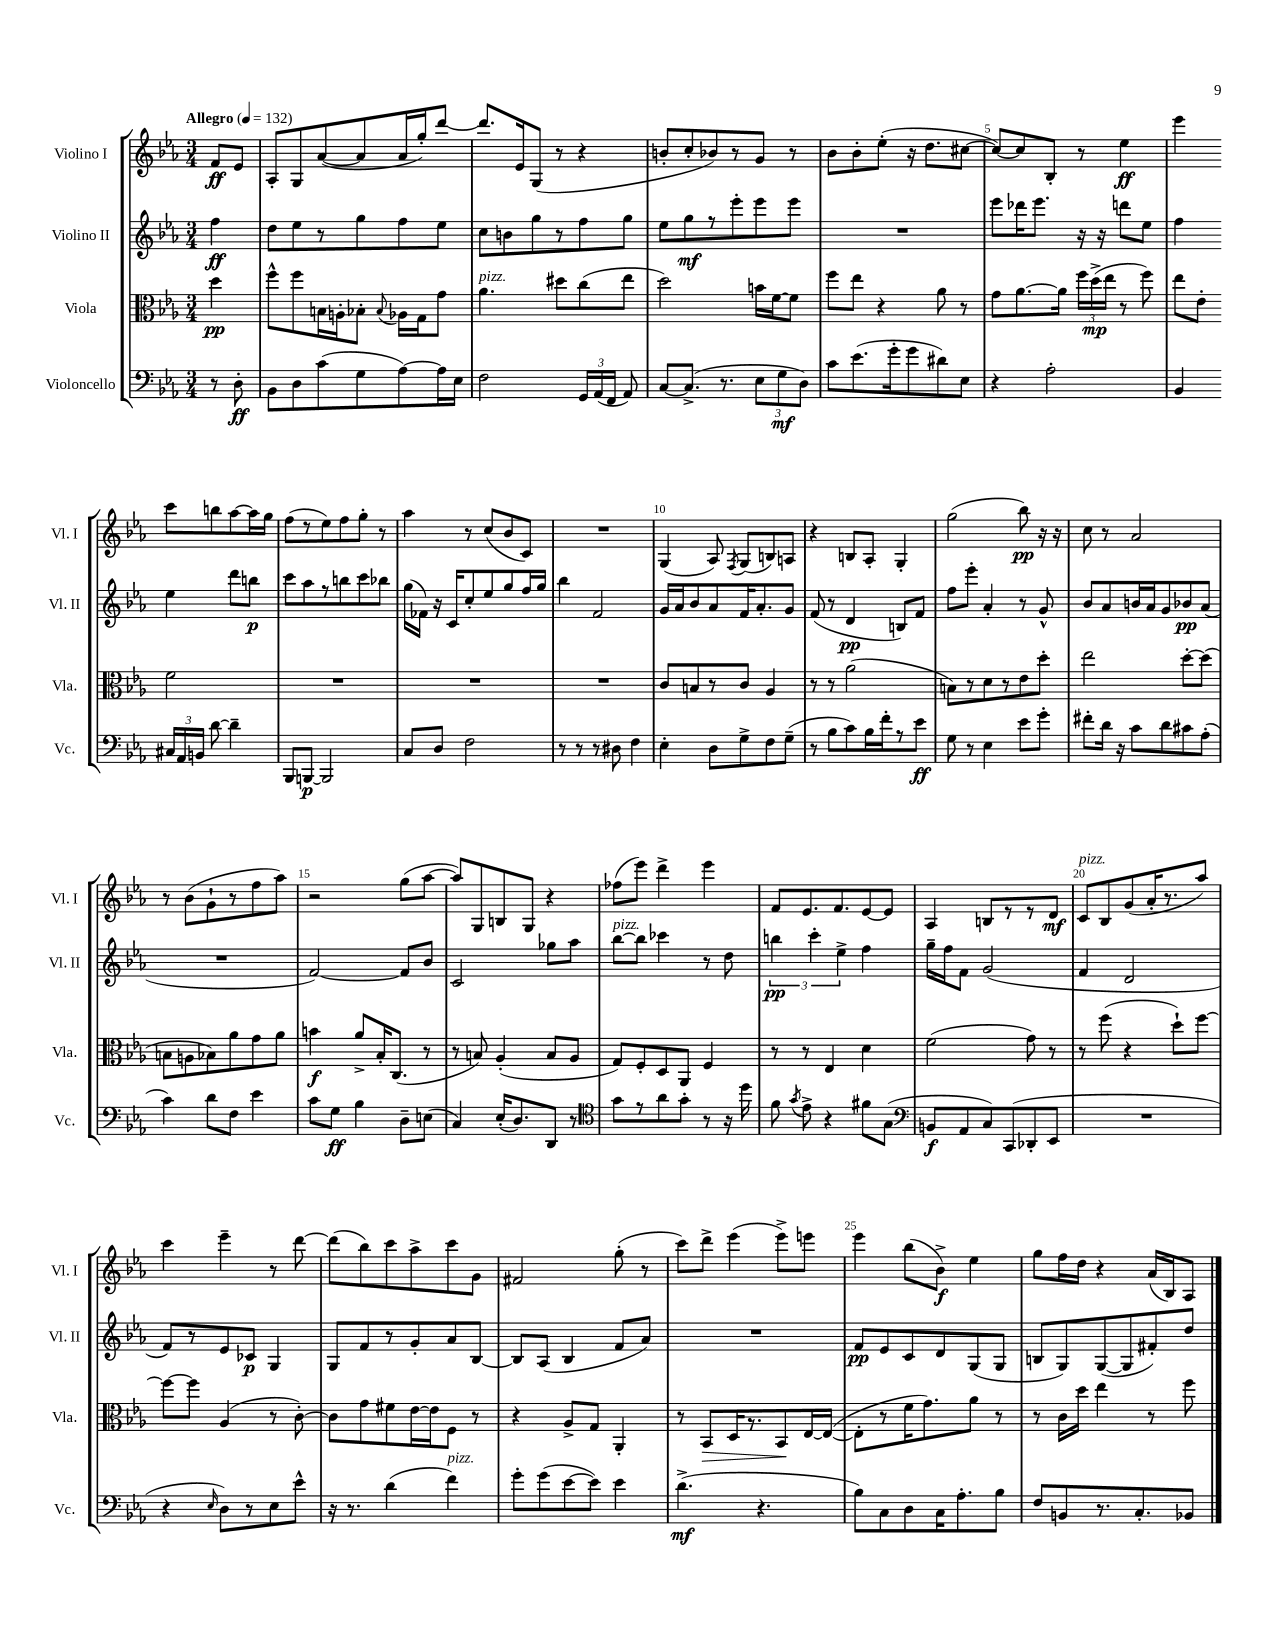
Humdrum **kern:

**kern	**kern	**kern	**kern
*staff4	*staff3	*staff2	*staff1
*clefF4	*clefC3	*clefG2	*clefG2
*k[b-e-a-]	*k[b-e-a-]	*k[b-e-a-]	*k[b-e-a-]
*M3/4	*M3/4	*M3/4	*M3/4
*MM132	*MM132	*MM132	*MM132
8r	4dd\	4ff\	8f/L
8D'\	.	.	8e-/J
=	=	=	=
8BB-\L	8ff^^\L	8dd\L	8A-'/L
8D\	8ff\	8ee-\	8G/
(8c\	16B\L	8r	([8a-/
.	16A'\J	.	.
8G\	8B-'\J	8gg\	8a-/]
.	8qqB-/	.	.
[8A-\)	16A-\LL	8ff\	16a-/L
.	16G\J	.	16gg'/J)
16A-\]L	8g\J	8ee-\J	[8ddd/J
16E-\JJ	.	.	.
=	=	=	=
2F\	4.a-\	8cc\L	8.ddd/]L
.	.	8b\	.
.	.	.	16e-/k
.	.	8gg\	(8G/J
.	8dd#\L	8r	8r
24GG/LL	(8cc\	8ff\	4r
(24AA-/	.	.	.
24FF/JJ	.	.	.
8AA-/)	8ee-\J	8gg\J	.
=	=	=	=
[8C/L	2dd\)	8ee-\L	8b'/L
(8.C^/]J	.	8gg\	8cc'/
.	.	8r	8b-/)
8.r	.	.	.
.	.	8eee-'\	8r
12E-\L	16b\LL	8eee-\	8g/J
.	[16f\J	.	.
12G\	.	.	.
.	8f\]J	8eee-\J	8r
12D\J)	.	.	.
=	=	=	=
8c\L	8ff\L	2.r	8b-\L
(8.e-\	8ee-\J	.	8b-'\
.	4r	.	(8ee-'\J
16g'\k	.	.	.
8g\	.	.	16r
.	.	.	8.dd\L
8d#\)	8a-\	.	.
8E-\J	8r	.	[8cc#\J
=	=	=	=
4r	8g\L	8eee-\L	8cc#/_L)
.	[8.a-\	16ddd-\K	8cc#/]
.	.	8.eee-\J	.
2A-'\	.	.	8B-'/J
.	16a-\]Jk	.	.
.	24ff\LL	16r	8r
.	(24dd^\	.	.
.	.	16r	.
.	24ee-\JJ	.	.
.	8r	8ddd\L	4ee-\
.	8ff\)	8ee-\J	.
=	=	=	=
4BB-/	8ee-\L	4ff\	4eee-\
.	8e-'\J	.	.
24C#/LL	2f\	4ee-\	8ccc\L
24AA-/	.	.	.
24BB/JJ	.	.	.
[8d\	.	.	8bb\
4d~\]	.	8ddd\L	[8aa-\
.	.	8bb\J	16aa-\]L
.	.	.	16gg\JJ
=	=	=	=
8BBB-/L	2.r	8ccc\L	(8ff\L
[8BBB/J	.	8aa-\	8r
2BBB/]	.	8r	8ee-\)
.	.	8bb\	8ff\
.	.	8ccc\	8gg'\J
.	.	8bb-\J	8r
=	=	=	=
8C/L	2.r	(16gg\LL	4aa-\
.	.	16f-\JJ)	.
8D/J	.	16r	.
.	.	16c/LK	.
2F\	.	8cc'/	8r
.	.	8ee-/	(8cc/L
.	.	8gg/	8b-/
.	.	16ff/L	8c/J)
.	.	16gg/JJ	.
=	=	=	=
8r	2.r	4bb-\	2.r
8r	.	.	.
8r	.	2f/	.
8D#\	.	.	.
4F\	.	.	.
=	=	=	=
4E-'\	8c/L	16g/LL	(4G/
.	.	16a-/J	.
.	8B/	8b-/	.
8D\L	8r	8a-/	8A-/)
.	.	.	8qF/
8G^\	8c/J	16f/K	(8G/L
.	.	8.a-'/	.
8F\	4A-/	.	8B/)
(8G~\J	.	8g/J	8A/J
=	=	=	=
8r	8r	(8f/	4r
8B-\L	8r	8r	.
8c\)	(2a-\	4d/	8B/L
16B-\L	.	.	8A-'/J
16f'\J	.	.	.
8r	.	8B/L)	4G'/
8e-\J	.	8f/J	.
=	=	=	=
8G\	8B\L)	8ff\L	(2gg\
8r	8r	8eee-'\J	.
4E-\	8d\	4a-'/	.
.	8r	.	.
8e-\L	8e-\	8r	8bb-\)
8g'\J	8dd'\J	8g^^/	16r
.	.	.	16r
=	=	=	=
8f#'\L	2ee-\	8b-/L	8cc\
16d\Jk	.	8a-/	8r
16r	.	.	.
8c\L	.	16b/L	2a-/
.	.	16a-/J	.
8d\	.	8g/	.
8c#\	[8dd'\L	8b-/	.
(8A-'\J	(8dd\]J	(8a-/J	.
=	=	=	=
4c\)	8B\L	2.r	8r
.	8A\	.	(8b-\L
8d\L	8B-\)	.	8g`\
8F\J	8a-\	.	8r
4e-\	8g\	.	8ff\
.	8a-\J	.	8aa-\J)
=	=	=	=
8c\L	4b\	[2f/)	2r
8G\J	.	.	.
4B-\	8a-^/L	.	.
.	16B-'/K	.	.
.	(8.C/J	.	.
8D~\L	.	8f/]L	(8gg\L
(8E\J	8r	8b-/J	[8aa-\J
=	=	=	=
4C/)	8r	2c/	8aa-/]L)
.	8B/)	.	8G/
(16E-'/LK	(4A-'/	.	8B/
8.D/)	.	.	.
.	.	.	8G/J
8DD/J	8B/L	8gg-\L	4r
8r	8A-/J	8aa-\J	.
=	=	=	=
*clefC4	*	*	*
8g\L	8G/L)	[8bb-\L	(8ff-\L
8r	8F'/	8bb-\]J	8eee-\J)
8a-\	8D/	4ccc-\	4ddd^\
8g'\J	8AA-/J	.	.
8r	4F/	8r	4eee-\
16r	.	8dd\	.
16dd\	.	.	.
=	=	=	=
8f\	8r	6bb\	8f/L
8qg/	.	.	.
8e-^\	8r	.	8.e-/
.	.	6ccc'\	.
4r	4E-/	.	.
.	.	.	8.f/
.	.	6ee-^\	.
8f#\L	4d\	4ff\	[8e-/
(8G\J	.	.	8e-/]J
=	=	=	=
*clefF4	*	*	*
8BB/L	(2f\	16gg~\LL	4A-/
.	.	16ff\J	.
8AA-/	.	8f\J	.
8C/)	.	(2g/	8B/L
(8CC/	.	.	8r
8DD-'/	8g\)	.	8r
8EE-/J	8r	.	8d/J
=	=	=	=
2.r	8r	4f/	8c/L
.	(8ff\	.	8B-/
.	4r	2d/	(8g/
.	.	.	16a-'/K
.	.	.	8.r
.	8dd`\L)	.	.
.	[8ff\J	.	8aa-/J)
=	=	=	=
4r	8ff\_L	8f/L)	4ccc\
.	8ff\]J	8r	.
16qqE-/	.	.	.
8D\L)	(4A-/	8e-/	4eee-~\
8r	.	8c-/J	.
8E-\	8r	4G/	8r
8e-^^\J	[8c'\)	.	[8ddd\
=	=	=	=
16r	8c\]L	8G/L	(8ddd\]L
8.r	.	.	.
.	8g\	8f/	8bb-\)
(4d\	8f#\	8r	8ccc\
.	[16e-\L	8g'/	8aa-^\
.	16e-\]J	.	.
4f\)	8F\J	8a-/	8ccc\
.	8r	[8B-/J	8g\J
=	=	=	=
8g'\L	4r	8B-/]L	2f#/
(8g\	.	(8A-/J	.
[8e-\	8A-^/L	4B-/	.
8e-\]J)	8G/J	.	.
4e-\	4AA-'/	8f/L	(8gg'\
.	.	8a-/J)	8r
=	=	=	=
(4.d^\	8r	2.r	8ccc\L)
.	8BB-/L	.	8ddd^\J
.	16D/K	.	(4eee-\
.	8.r	.	.
4.r	.	.	.
.	8BB-/	.	8eee-^\L)
.	[16E-/L	.	8eee\J
.	(16E-/_JJ	.	.
=	=	=	=
8B-\L)	8E-'\]L	8f/L	4eee-\
8C\	8r	8e-/	.
8D\	16f\K	8c/	(8bb-\L
.	8.g\)	.	.
16C\K	.	8d/	8b-^\J)
8.A-'\	.	.	.
.	8a-\J	(8G/	4ee-\
8B-\J	8r	8G/J	.
=	=	=	=
8F/L	8r	8B/L	8gg\L
8BB/	16c\LL	8G/)	16ff\L
.	16dd\JJ	.	16dd\JJ
8.r	4ee-\	([8G/	4r
.	.	8G/]	.
8.C'/	.	.	.
.	8r	8f#'/)	(16a-/LL
.	.	.	16B-/J)
8BB-/J	8ff\	8dd/J	8A-/J
==	==	==	==
*-	*-	*-	*-
